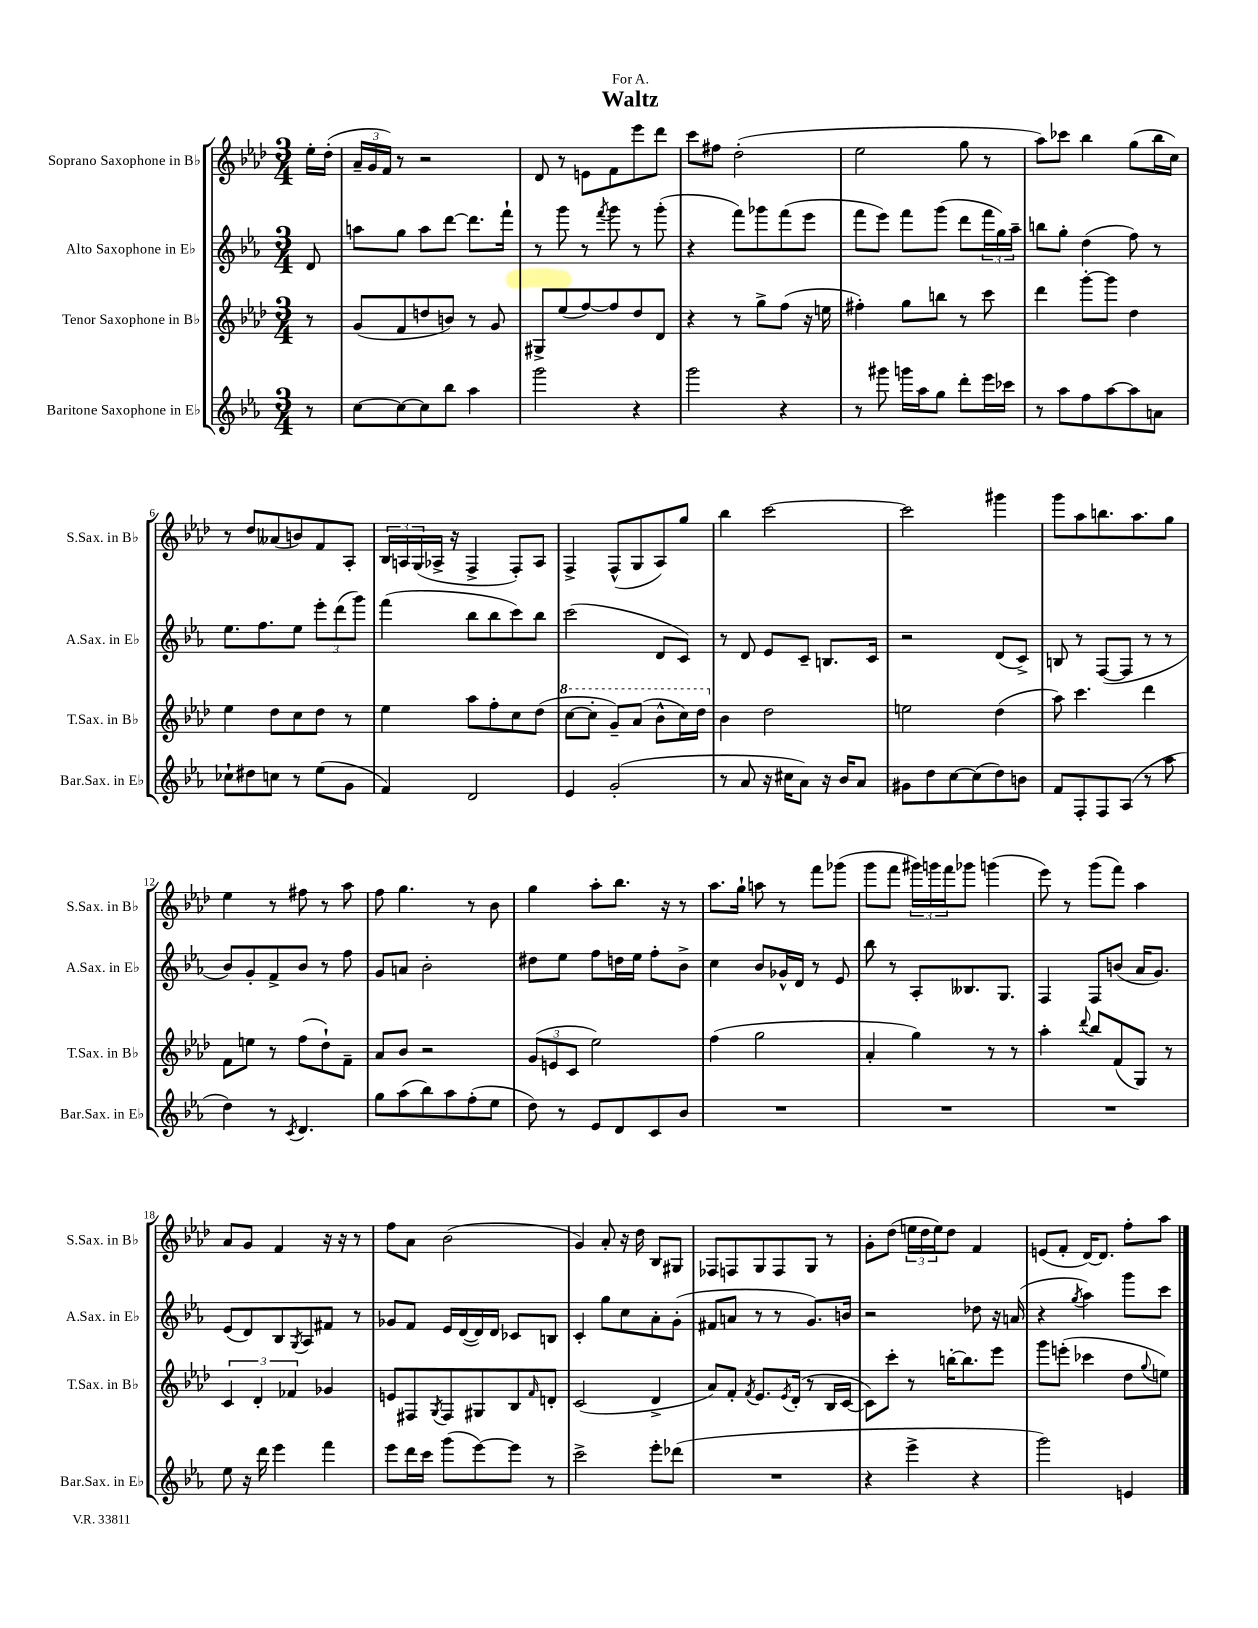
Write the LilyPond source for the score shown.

\header { title = "Waltz" dedication = "For A." }
<<
\new StaffGroup <<
\new Staff = "s0" \with { instrumentName = "Soprano Saxophone in Bb" shortInstrumentName = "S.Sax. in Bb" } {
    \clef treble \key aes \major \numericTimeSignature \time 3/4 \partial 8
    ees''16-. des''16-.( |
    \tuplet 3/2 { aes'16-- g'16 f'16) } r8 r2 |
    des'8 r8 e'8 f'8 ees'''8 des'''8 |
    c'''8 fis''8 des''2-.( |
    ees''2 g''8 r8 |
    aes''8) ces'''8 bes''4 g''8( bes''16 c''16) |
    r8 des''8 aeses'8( b'8) f'8 aes8-. |
    \tuplet 3/2 { bes16 a16 g16( } aes16-> r16 f4-> f8-.) aes8 |
    f4-> f8-^( g8 aes8) g''8 |
    bes''4 c'''2~ |
    c'''2 gis'''4 |
    g'''8 aes''8 b''8. aes''8. g''8 |
    ees''4 r8 fis''8 r8 aes''8 |
    f''8 g''4. r8 bes'8 |
    g''4 aes''8-. bes''8. r16 r8 |
    aes''8. g''16-! a''8 r8 f'''8 ges'''8( |
    g'''8 f'''8 \tuplet 3/2 { gis'''16) g'''16 f'''16 } ges'''8 g'''4( |
    ees'''8) r8 g'''8( f'''8) aes''4 |
    aes'8 g'8 f'4 r16 r16 r8 |
    f''8 aes'8 bes'2( |
    g'4) aes'8-. r16 des''16 bes8 gis8 |
    fes8 f8 g8 f8 g8 r8 |
    g'8-. des''8( \tuplet 3/2 { e''16 des''16 e''16) } des''8 f'4 |
    e'8( f'8-. des'16~) des'8. f''8-. aes''8 \bar "|." |
}
\new Staff = "s1" \with { instrumentName = "Alto Saxophone in Eb" shortInstrumentName = "A.Sax. in Eb" } {
    \clef treble \key ees \major \numericTimeSignature \time 3/4 \partial 8
    d'8 |
    a''8 g''8 a''8 d'''8~ d'''8. f'''16-! |
    r8 g'''8 r8 \acciaccatura { f'''8 } g'''8 r8 g'''8-.( |
    r4 f'''8) ges'''8 f'''8( ees'''8 |
    f'''8 ees'''8) f'''8 g'''8( d'''8 \tuplet 3/2 { f'''16 g''16) aes''16-- } |
    b''8 g''8-. d''4( f''8) r8 |
    ees''8. f''8. ees''8 \tuplet 3/2 { ees'''8-. d'''8( g'''8) } |
    f'''4( bes''8 bes''8 c'''8) bes''8 |
    c'''2( d'8 c'8) |
    r8 d'8 ees'8 c'8-- b8. c'16 |
    r2 d'8( c'8->) |
    b8 r8 f8~( f8 r8 r8 |
    bes'8) g'8-. f'8-> bes'8 r8 f''8 |
    g'8 a'8 bes'2-. |
    dis''8 ees''8 f''8 d''16 ees''16 f''8-. bes'8-> |
    c''4 bes'8 ges'16-^ d'16 r8 ees'8 |
    bes''8 r8 aes8-. beses8. g8. |
    f4 f8 b'8( aes'16 g'8.) |
    ees'8( d'8) bes8 \acciaccatura { g8 } aes8 fis'8 r8 |
    ges'8 f'8 ees'16 d'16~( d'16) d'16 ces'8 b8 |
    c'4-. g''8 c''8 aes'8-. g'8-.( |
    fis'8 a'8 r8 r8 g'8.) b'16 |
    r2 des''8 r16 a'16( |
    r4 \acciaccatura { g''8 } aes''4) g'''8 c'''8 \bar "|." |
}
\new Staff = "s2" \with { instrumentName = "Tenor Saxophone in Bb" shortInstrumentName = "T.Sax. in Bb" } {
    \clef treble \key aes \major \numericTimeSignature \time 3/4 \partial 8
    r8 |
    g'8( f'8 d''8 b'8) r8 g'8 |
    gis8-> ees''8( f''8~) f''8 des''8 des'8 |
    r4 r8 g''8-> f''8( r16 e''16 |
    fis''4-.) g''8 b''8 r8 c'''8 |
    des'''4 g'''8~-. g'''8 des''4 |
    ees''4 des''8 c''8 des''8 r8 |
    ees''4 aes''8 f''8-. c''8 des''8( |
    \ottava #1 c'''8~ c'''8-. g''8--) aes''8( bes''8-^ c'''16) des'''16 \ottava #0 |
    bes'4 des''2 |
    e''2 des''4( |
    aes''8) c'''4. des'''4 |
    f'8 e''8 r8 f''8( des''8-!) f'8-- |
    aes'8 bes'8 r2 |
    \tuplet 3/2 { g'8( e'8 c'8 } ees''2) |
    f''4( g''2 |
    aes'4-. g''4) r8 r8 |
    aes''4-. \appoggiatura { des'''8 } bes''8 f'8( g8) r8 |
    \tuplet 3/2 { c'4 des'4-. fes'4 } ges'4 |
    e'8 fis8 \acciaccatura { g8 } fis8 gis8 bes8 \grace { f'16 } d'8-. |
    c'2( des'4-> |
    aes'8) f'8-. \acciaccatura { f'8 } ees'8. \acciaccatura { ees'8 } des'16-.( r8 bes16 c'16~ |
    c'8) c'''8-. r8 b''16~-. b''8. ees'''8 |
    g'''8 e'''8-.( ces'''4 des''8 \appoggiatura { g''8 } e''8) \bar "|." |
}
\new Staff = "s3" \with { instrumentName = "Baritone Saxophone in Eb" shortInstrumentName = "Bar.Sax. in Eb" } {
    \clef treble \key ees \major \numericTimeSignature \time 3/4 \partial 8
    r8 |
    c''8~ c''8~ c''8 bes''8 aes''4 |
    g'''2 r4 |
    g'''2 r4 |
    r8 gis'''8 g'''16 aes''16 g''8 d'''8-. ees'''16 ces'''16 |
    r8 aes''8 f''8 aes''8~ aes''8 a'8 |
    ces''8-! dis''8 c''8 r8 ees''8( g'8 |
    f'4) d'2 |
    ees'4 g'2-.( |
    r8 aes'8 r16 cis''16 aes'8) r16 bes'16 aes'8 |
    gis'8 d''8 c''8~ c''8( d''8) b'8 |
    f'8 f8-. f8 aes8( r8 aes''8 |
    d''4) r8 \acciaccatura { c'8 } d'4. |
    g''8 aes''8( bes''8) aes''8 f''8-.( ees''8 |
    d''8) r8 ees'8 d'8 c'8 bes'8 |
    R2. |
    R2. |
    R2. |
    ees''8 r16 d'''16 ees'''4 f'''4 |
    ees'''8 d'''16 c'''16 g'''8( ees'''8~) ees'''8 r8 |
    c'''2-> ees'''8-. des'''8( |
    R2. |
    r4 ees'''4-> r4 |
    g'''2) e'4 \bar "|." |
}
>>
>>
